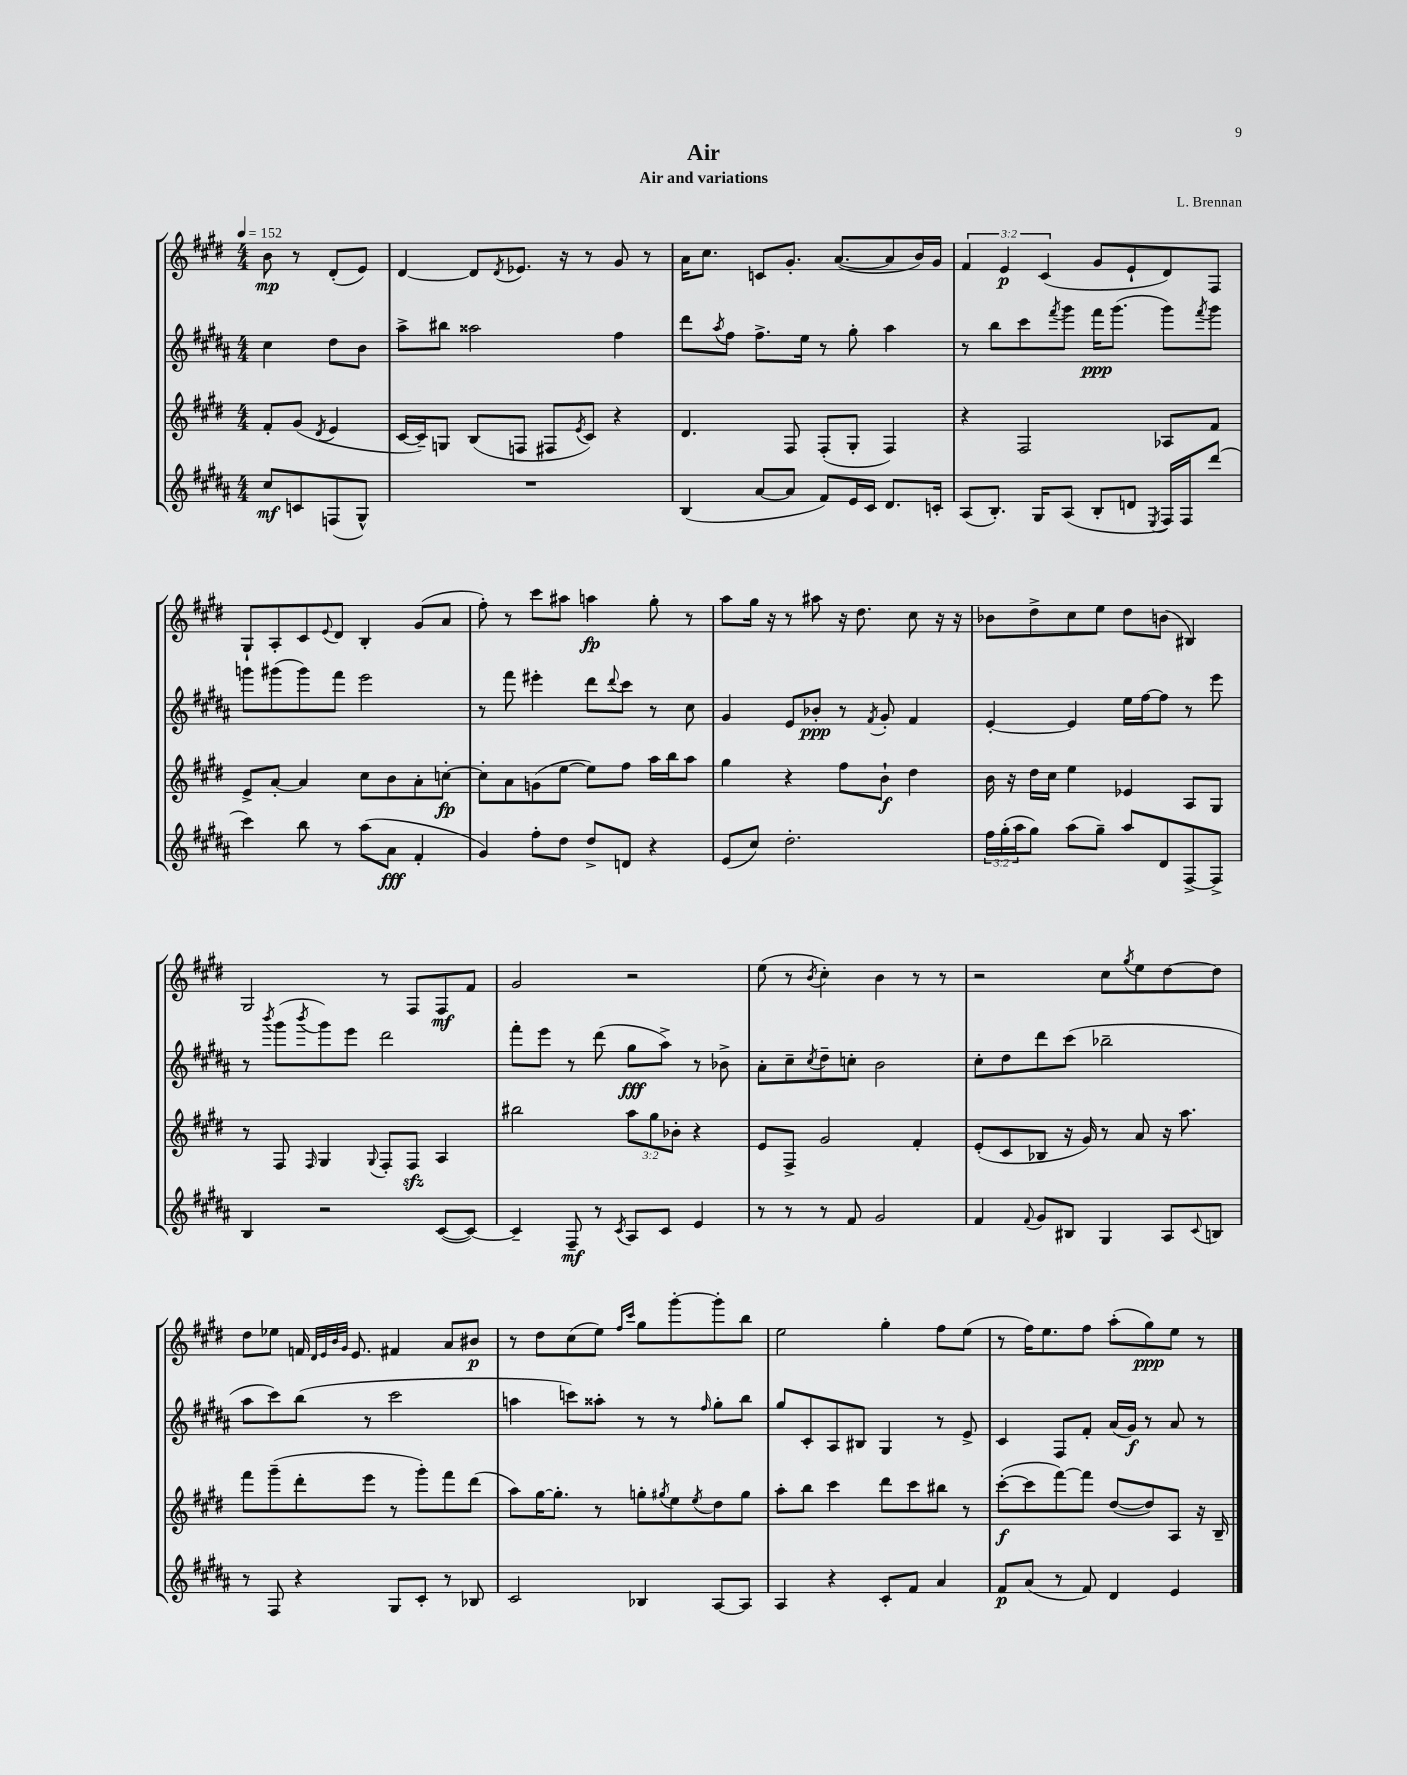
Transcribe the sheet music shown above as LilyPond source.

\header { title = "Air" composer = "L. Brennan" subtitle = "Air and variations" }
<<
\new StaffGroup <<
\new Staff = "s0" {
    \clef treble \key e \major \numericTimeSignature \time 4/4 \override Staff.TupletNumber.text = #tuplet-number::calc-fraction-text \partial 2 \tempo 4 = 152
    b'8\mp r8 dis'8-.( e'8) |
    dis'4~ dis'8 \acciaccatura { dis'8 } ees'8. r16 r8 gis'8 r8 |
    a'16 cis''8. c'8 gis'8.-. a'8.~( a'8 b'16) gis'16 |
    \tuplet 3/2 { fis'4 e'4\p cis'4( } gis'8 e'8-! dis'8) fis8 |
    gis8-! a8-. cis'8 \appoggiatura { e'8 } dis'8 b4-. gis'8( a'8 |
    fis''8-.) r8 cis'''8 ais''8 a''4\fp gis''8-. r8 |
    a''8 gis''16 r16 r8 ais''8 r16 dis''8. cis''8 r16 r16 |
    bes'8 dis''8-> cis''8 e''8 dis''8 b'8( bis4) |
    gis2 r8 fis8 fis8\mf fis'8 |
    gis'2 r2 |
    e''8( r8 \acciaccatura { b'8 } cis''4-.) b'4 r8 r8 |
    r2 cis''8 \acciaccatura { gis''8 } e''8 dis''8~ dis''8 |
    dis''8 ees''8 f'16 \grace { dis'32 e'32 b'32 gis'32 } e'8. fis'4 a'8 bis'8\p |
    r8 dis''8 cis''8( e''8) \grace { fis''16 cis'''16 } gis''8 gis'''8~-. gis'''8-. b''8 |
    e''2 gis''4-. fis''8 e''8( |
    r8 fis''16) e''8. fis''8 a''8-.( gis''8\ppp) e''8 r8 \bar "|." |
}
\new Staff = "s1" {
    \clef treble \key b \major \numericTimeSignature \time 4/4 \partial 2
    cis''4 dis''8 b'8 |
    ais''8-> bis''8 aisis''2 fis''4 |
    dis'''8 \acciaccatura { ais''8 } fis''8 fis''8.-> e''16 r8 gis''8-. ais''4 |
    r8 b''8 cis'''8 \acciaccatura { fis'''8 } gis'''8 fis'''16\ppp gis'''8.( gis'''8) \acciaccatura { fis'''8 } gis'''8 |
    g'''8 gis'''8( gis'''8) fis'''8 e'''2 |
    r8 fis'''8 eis'''4-. dis'''8 \appoggiatura { dis'''8 } cis'''8 r8 cis''8 |
    gis'4 e'8 bes'8-.\ppp r8 \acciaccatura { fis'8 } gis'8-. fis'4 |
    e'4~-. e'4 e''16 fis''16~ fis''8 r8 e'''8 |
    r8 \acciaccatura { b'''8 } gis'''8( \acciaccatura { b'''8 } gis'''8) e'''8 dis'''2 |
    fis'''8-. e'''8 r8 dis'''8( gis''8\fff ais''8->) r8 bes'8-> |
    ais'8-. cis''8-- \acciaccatura { cis''8 } dis''8-- c''8-. b'2 |
    cis''8-. dis''8 dis'''8 cis'''8( bes''2-- |
    ais''8 cis'''8) b''8( r8 cis'''2 |
    a''4 c'''8) aisis''8-. r8 r8 \grace { fis''16 } gis''8-. b''8 |
    gis''8 cis'8-. ais8 bis8 gis4 r8 e'8-> |
    cis'4 fis8 fis'8-. ais'16( gis'16\f) r8 ais'8 r8 \bar "|." |
}
\new Staff = "s2" {
    \clef treble \key e \major \numericTimeSignature \time 4/4 \override Staff.TupletNumber.text = #tuplet-number::calc-fraction-text \partial 2
    fis'8-. gis'8( \acciaccatura { dis'8 } e'4 |
    cis'16~ cis'16--) g8 b8( f8 fis8 \acciaccatura { e'8 } cis'8) r4 |
    dis'4. fis8 fis8-.( gis8-. fis4) |
    r4 fis2 aes8 fis'8 |
    e'8-> a'8~-. a'4 cis''8 b'8 a'8-. c''8~-.\fp |
    c''8-. a'8 g'8( e''8~ e''8) fis''8 a''16 b''16 a''8 |
    gis''4 r4 fis''8 b'8-!\f dis''4 |
    b'16 r16 dis''16 cis''16 e''4 ees'4 a8 gis8 |
    r8 fis8 \grace { fis16 } gis4 \appoggiatura { gis8 } fis8-. fis8\sfz a4 |
    bis''2 \tuplet 3/2 { a''8 gis''8 bes'8-. } r4 |
    e'8 fis8-> gis'2 fis'4-. |
    e'8-.( cis'8 bes8 r16 gis'16) r8 a'8 r16 a''8. |
    fis'''8 gis'''8--( dis'''8-. e'''8 r8 gis'''8-.) fis'''8 dis'''8( |
    a''8) gis''16~ gis''8.-. r8 g''8-. \acciaccatura { gis''8 } e''8 \acciaccatura { e''8 } dis''8 gis''8 |
    a''8-. b''8 cis'''4 dis'''8 cis'''8 bis''8 r8 |
    cis'''8~-.\f( cis'''8 fis'''8~) fis'''8 dis''8~( dis''8) a8 r16 b16-- \bar "|." |
}
\new Staff = "s3" {
    \clef treble \key b \major \numericTimeSignature \time 4/4 \override Staff.TupletNumber.text = #tuplet-number::calc-fraction-text \partial 2
    cis''8\mf c'8 f8( gis8-^) |
    R1 |
    b4( ais'8~ ais'8 fis'8) e'16 cis'16 dis'8. c'16-. |
    ais8( b8.-.) gis16 ais8( b8-. d'8 \acciaccatura { e8 } fis16) fis16 dis'''8( |
    cis'''4) b''8 r8 ais''8( ais'8\fff fis'4-. |
    gis'4) fis''8-. dis''8 dis''8-> d'8 r4 |
    e'8( cis''8) dis''2.-. |
    \tuplet 3/2 { fis''16 gis''16-.( ais''16 } gis''8) ais''8( gis''8--) ais''8 dis'8 fis8~-> fis8-> |
    b4 r2 cis'8~( cis'8~) |
    cis'4-- fis8--\mf r8 \acciaccatura { cis'8 } ais8 cis'8 e'4 |
    r8 r8 r8 fis'8 gis'2 |
    fis'4 \appoggiatura { fis'8 } gis'8 bis8 gis4 ais8 \appoggiatura { cis'8 } b8 |
    r8 fis8 r4 gis8 cis'8-. r8 bes8 |
    cis'2 bes4 ais8~ ais8 |
    ais4 r4 cis'8-. fis'8 ais'4 |
    fis'8\p ais'8( r8 fis'8) dis'4 e'4 \bar "|." |
}
>>
>>
\layout { \context { \Score \remove "Bar_number_engraver" } }
